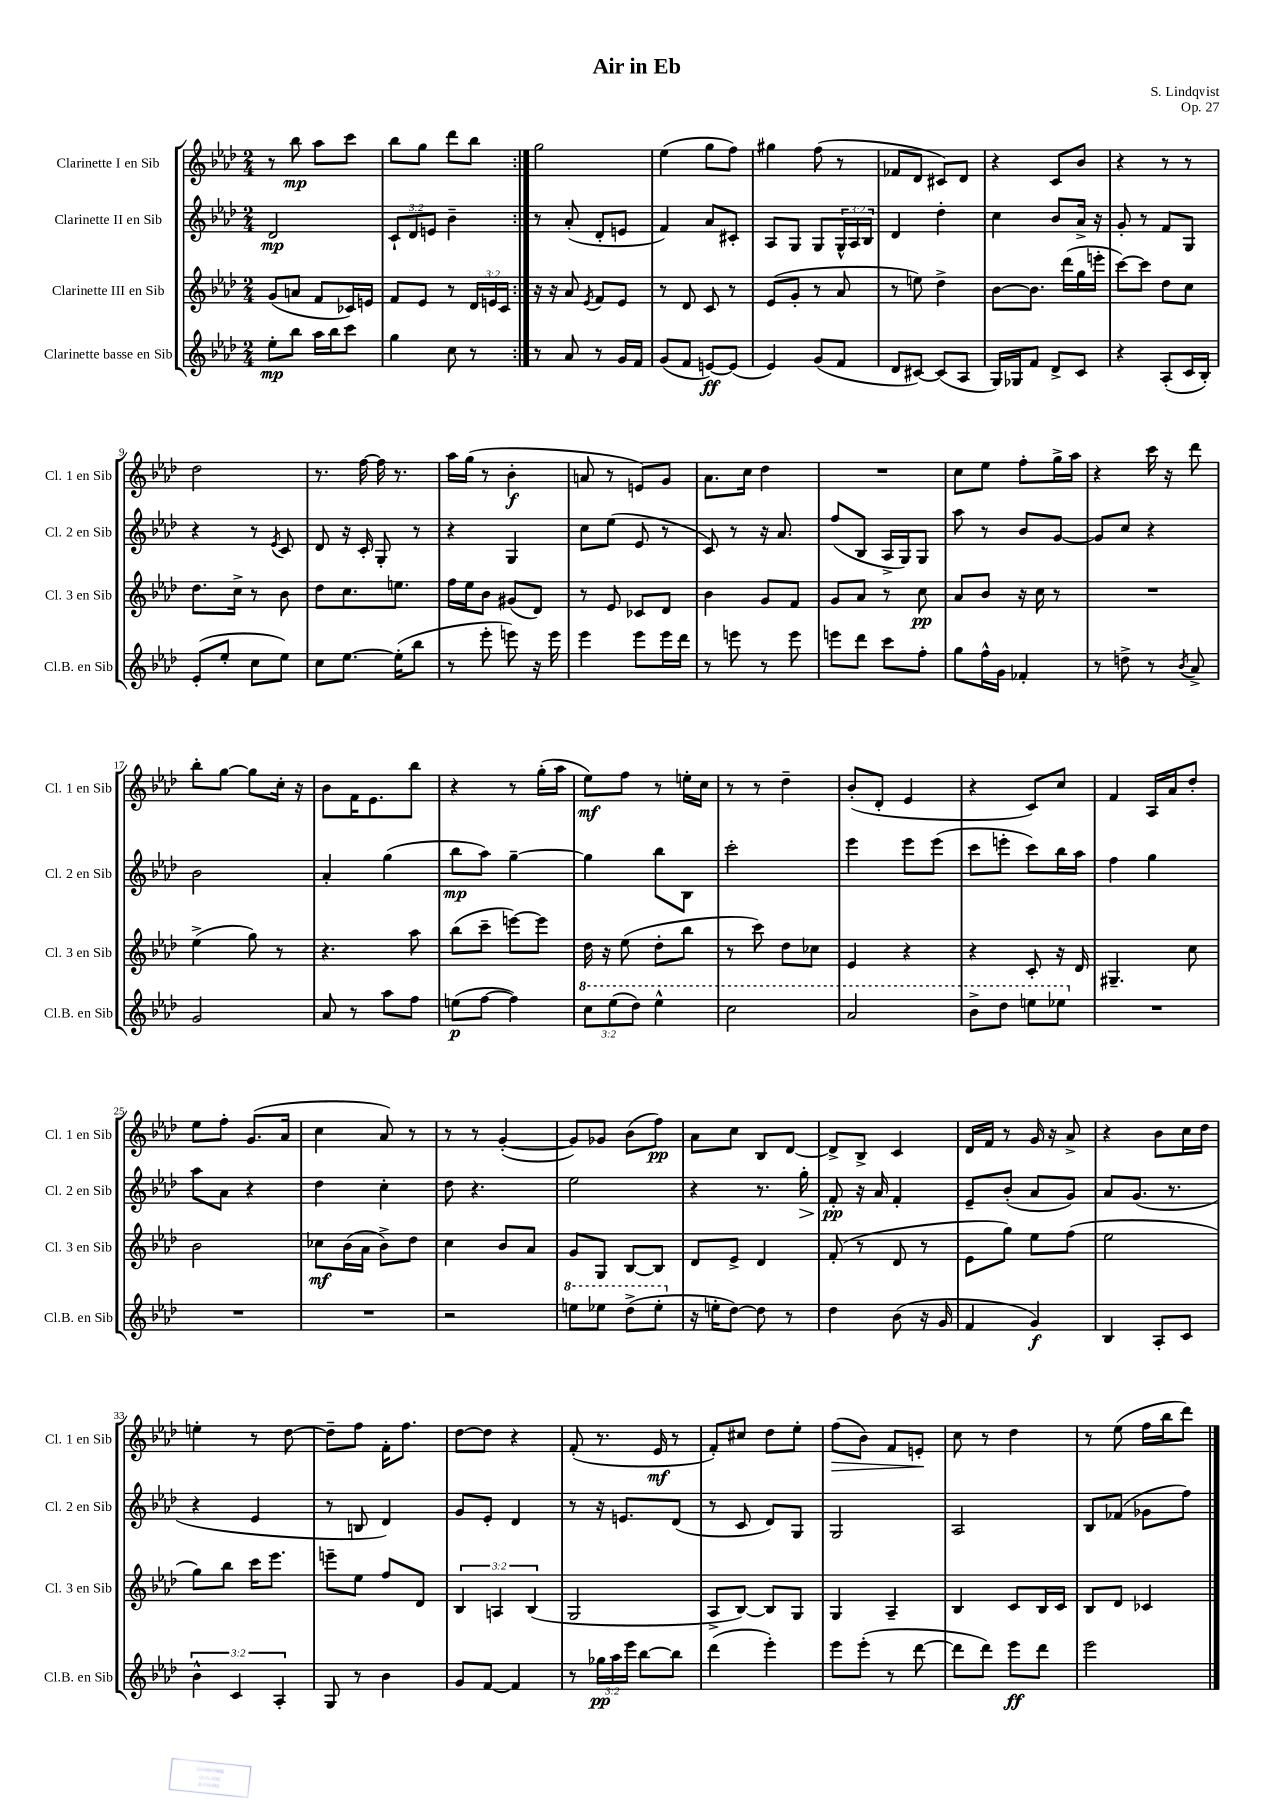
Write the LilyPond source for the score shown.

\header { title = "Air in Eb" composer = "S. Lindqvist" opus = "Op. 27" }
<<
\new StaffGroup <<
\new Staff = "s0" \with { instrumentName = "Clarinette I en Sib" shortInstrumentName = "Cl. 1 en Sib" } {
    \clef treble \key aes \major \numericTimeSignature \time 2/4
    \repeat volta 2 { r8 bes''8\mp aes''8 c'''8 |
    bes''8 g''8 des'''8 bes''8 | }
    g''2 |
    ees''4( g''8 f''8) |
    gis''4 f''8( r8 |
    fes'8 des'8 cis'8) des'8 |
    r4 c'8 bes'8 |
    r4 r8 r8 |
    des''2 |
    r8. f''16~ f''16 r8. |
    aes''16 g''16( r8 bes'4-.\f |
    a'8 r8 e'8) g'8 |
    aes'8. c''16 des''4 |
    R2 |
    c''8 ees''8 f''8-. g''16-> aes''16 |
    r4 c'''16 r16 des'''8 |
    bes''8-. g''8~ g''8 c''16-. r16 |
    bes'8 f'16 ees'8. bes''8 |
    r4 r8 g''16-.( aes''16 |
    ees''8\mf) f''8 r8 e''16-. c''16 |
    r8 r8 des''4-- |
    bes'8-.( des'8-. ees'4 |
    r4 c'8) c''8 |
    f'4 aes16 aes'16 des''8-. |
    ees''8 f''8-. g'8.( aes'16 |
    c''4 aes'8) r8 |
    r8 r8 g'4~-.( |
    g'8) ges'8 bes'8( f''8\pp) |
    aes'8 c''8 bes8 des'8~ |
    des'8-> bes8-> c'4 |
    des'16 f'16 r8 g'16 r16 aes'8-> |
    r4 bes'8 c''16 des''16 |
    e''4-. r8 des''8~ |
    des''8-- f''8 f'16-. f''8. |
    des''8~ des''8 r4 |
    f'8-.( r8. ees'16\mf r8 |
    f'8-.) cis''8 des''8 ees''8-. |
    f''8\>( bes'8) f'8 e'8-.\! |
    c''8 r8 des''4 |
    r8 ees''8( f''16 bes''16 des'''8) \bar "|." |
}
\new Staff = "s1" \with { instrumentName = "Clarinette II en Sib" shortInstrumentName = "Cl. 2 en Sib" } {
    \clef treble \key aes \major \numericTimeSignature \time 2/4 \override Staff.TupletNumber.text = #tuplet-number::calc-fraction-text
    \repeat volta 2 { des'2\mp |
    \tuplet 3/2 { c'8-! des'8 e'8 } bes'4-- | }
    r8 aes'8-.( des'8-. e'8 |
    f'4) aes'8 cis'8-. |
    aes8 g8 g8 \tuplet 3/2 { g16-^ aes16 bes16 } |
    des'4 des''4-. |
    c''4 bes'8 aes'16-> r16 |
    g'8-. r8 f'8 g8 |
    r4 r8 \acciaccatura { ees'8 } c'8 |
    des'8 r16 c'16-. g8-. r8 |
    r4 g4 |
    c''8 ees''8( ees'8 r8 |
    c'8) r8 r16 aes'8. |
    f''8( bes8 aes16-> g16) g8 |
    aes''8 r8 bes'8 g'8~ |
    g'8 c''8 r4 |
    bes'2 |
    aes'4-. g''4( |
    bes''8\mp aes''8) g''4~-- |
    g''4 bes''8 bes8 |
    c'''2-. |
    ees'''4 ees'''8 ees'''8( |
    c'''8 e'''8-. c'''8) bes''16 aes''16 |
    f''4 g''4 |
    aes''8 aes'8 r4 |
    des''4 c''4-. |
    des''8 r4. |
    ees''2 |
    r4 r8. g''16-.\> |
    f'8-.\pp\! r16 aes'16 f'4-. |
    ees'8-- bes'8-.( aes'8 g'8) |
    aes'8 g'8.( r8. |
    r4 ees'4 |
    r8 b8 des'4) |
    g'8 ees'8-. des'4 |
    r8 r16 e'8. des'8( |
    r8 c'8 des'8) g8 |
    g2 |
    aes2 |
    bes8 fes'8( ges'8 f''8) \bar "|." |
}
\new Staff = "s2" \with { instrumentName = "Clarinette III en Sib" shortInstrumentName = "Cl. 3 en Sib" } {
    \clef treble \key aes \major \numericTimeSignature \time 2/4 \override Staff.TupletNumber.text = #tuplet-number::calc-fraction-text
    \repeat volta 2 { g'8( a'8 f'8 ces'16) e'16 |
    f'8 ees'8 r8 \tuplet 3/2 { des'16 e'16 c'16 } | }
    r16 r16 aes'8 \acciaccatura { ees'8 } f'8 ees'8 |
    r8 des'8 c'8 r8 |
    ees'8( g'8-. r8 aes'8 |
    r8 e''8) des''4-> |
    bes'8~ bes'8. des'''16( g''16 e'''16-. |
    c'''8~) c'''8 des''8 c''8 |
    des''8. c''16-> r8 bes'8 |
    des''8 c''8. e''8. |
    f''16 ees''16 bes'8 gis'8( des'8) |
    r8 ees'8 ces'8 des'8 |
    bes'4 g'8 f'8 |
    g'8 aes'8 r8 c''8\pp |
    aes'8 bes'8 r16 c''16 r8 |
    R2 |
    ees''4->( g''8) r8 |
    r4. aes''8 |
    bes''8( c'''8-- e'''8~) e'''8 |
    des''16 r16 ees''8( des''8-. bes''8 |
    r8 c'''8) des''8 ces''8 |
    ees'4 r4 |
    r4 c'8-. r16 des'16 |
    gis4.-- c''8 |
    bes'2 |
    ces''8\mf bes'16( aes'16 bes'8->) des''8 |
    c''4 bes'8 aes'8 |
    g'8 g8 bes8~ bes8 |
    des'8 ees'8-> des'4 |
    f'8-.( r8 des'8 r8 |
    ees'8 g''8) ees''8 f''8( |
    ees''2 |
    g''8) bes''8 c'''16 ees'''8. |
    e'''8-- ees''8 f''8 des'8 |
    \tuplet 3/2 { bes4 a4 bes4( } |
    g2 |
    aes8-> bes8~) bes8 g8 |
    g4 aes4-- |
    bes4 c'8 bes16 c'16 |
    bes8 des'8 ces'4 \bar "|." |
}
\new Staff = "s3" \with { instrumentName = "Clarinette basse en Sib" shortInstrumentName = "Cl.B. en Sib" } {
    \clef treble \key aes \major \numericTimeSignature \time 2/4 \override Staff.TupletNumber.text = #tuplet-number::calc-fraction-text
    \repeat volta 2 { ees''8-.\mp bes''8 aes''16 bes''16 c'''8 |
    g''4 c''8 r8 | }
    r8 aes'8 r8 g'16 f'16 |
    g'8( f'8 e'8~\ff) e'8( |
    ees'4) g'8( f'8 |
    des'8 cis'8~) cis'8( aes8 |
    g16) ges16 f'8 des'8-> c'8 |
    r4 aes8-.( c'16 bes16-.) |
    ees'8-.( ees''8-. c''8 ees''8) |
    c''8 ees''8.~ ees''16-.( bes''8 |
    r8 ees'''8-. e'''8) r16 e'''16 |
    ees'''4 ees'''8 ees'''16 des'''16 |
    r8 e'''8 r8 e'''8 |
    e'''8 des'''8 c'''8 f''8-. |
    g''8 f''16-^ g'16 fes'4-. |
    r8 d''8-> r8 \acciaccatura { bes'8 } aes'8-> |
    g'2 |
    aes'8 r8 aes''8 f''8 |
    e''8\p( f''8~ f''4) |
    \tuplet 3/2 { \ottava #1 c'''8 ees'''8( des'''8) } ees'''4-^ |
    c'''2 |
    aes''2 |
    bes''8-> des'''8 e'''8 ees'''8 \ottava #0 |
    R2 |
    R2 |
    R2 |
    r2 |
    \ottava #1 e'''8 ees'''8 des'''8->( ees'''8-. \ottava #0 |
    r16 e''16-. des''8~) des''8 r8 |
    des''4 bes'8( r16 g'16 |
    f'4 g'4\f) |
    bes4 aes8-. c'8 |
    \tuplet 3/2 { bes'4-^ c'4 aes4-. } |
    g8 r8 bes'4 |
    g'8 f'8~ f'4 |
    r8 \tuplet 3/2 { ges''16\pp aes''16 ees'''16 } bes''8~ bes''8 |
    des'''4( ees'''4-.) |
    ees'''8 ees'''8-.( r8 des'''8~ |
    des'''8 des'''8) ees'''8\ff des'''8 |
    ees'''2 \bar "|." |
}
>>
>>
